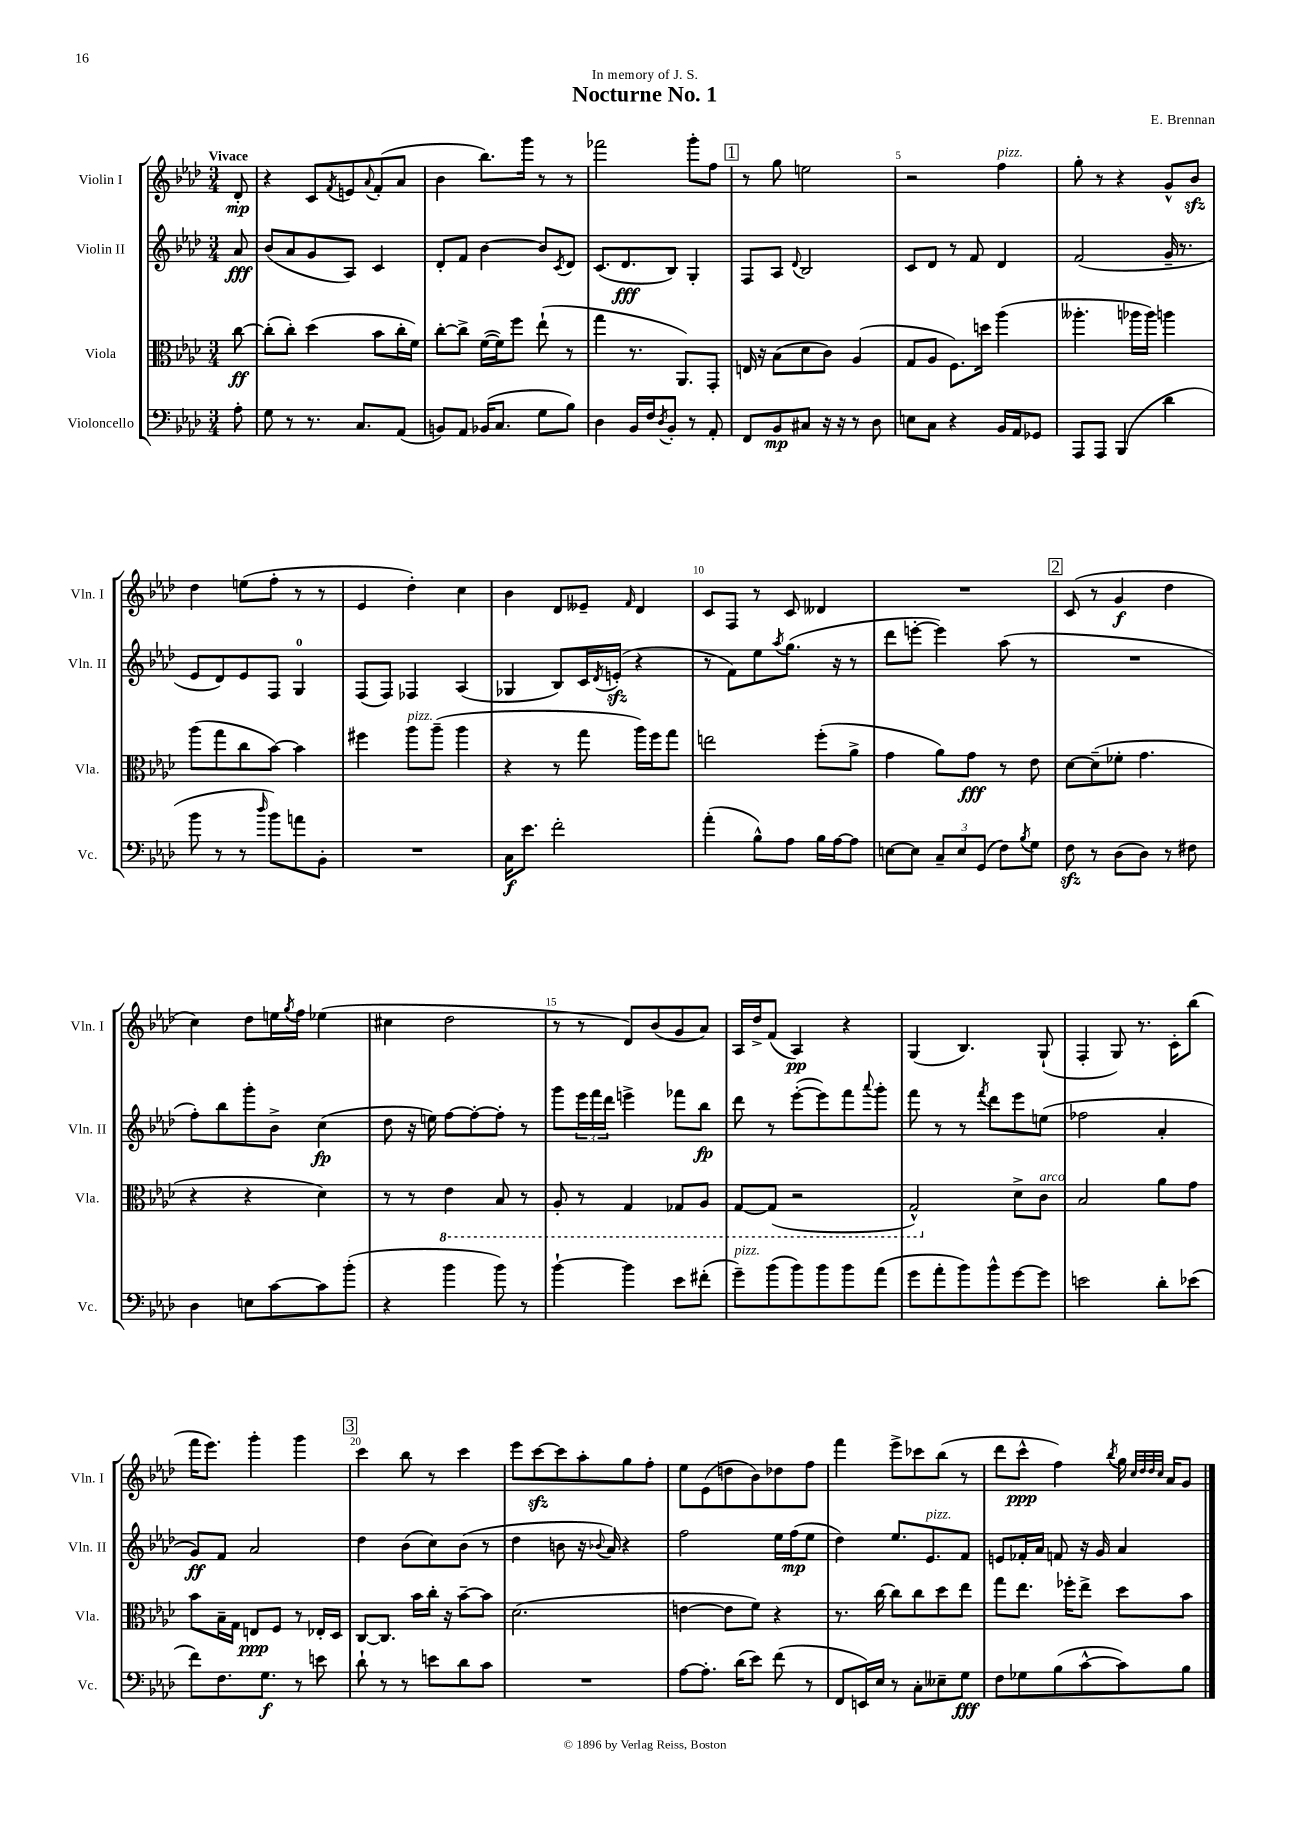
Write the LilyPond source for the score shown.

\header { title = "Nocturne No. 1" composer = "E. Brennan" dedication = "In memory of J. S." }
<<
\new StaffGroup <<
\new Staff = "s0" \with { instrumentName = "Violin I" shortInstrumentName = "Vln. I" } {
    \clef treble \key aes \major \numericTimeSignature \time 3/4 \partial 8 \tempo "Vivace"
    des'8-.\mp |
    r4 c'8 \acciaccatura { f'8 } e'8 \appoggiatura { aes'8 } f'8-.( aes'8 |
    bes'4 bes''8.) g'''16 r8 r8 |
    fes'''2 g'''8-. f''8 |
    \mark \markup { \box "1" } r8 g''8 e''2 |
    r2 f''4^\markup { \italic "pizz." } |
    g''8-. r8 r4 g'8-^ bes'8\sfz |
    des''4 e''8( f''8-. r8 r8 |
    ees'4 des''4-.) c''4 |
    bes'4 des'8 eeses'8-- \grace { f'16 } des'4 |
    c'8 f8 r8 c'8 deses'4 |
    R2. |
    \mark \markup { \box "2" } c'8( r8 g'4\f des''4 |
    c''4) des''8 e''16 \acciaccatura { g''8 } f''16 ees''4( |
    cis''4 des''2 |
    r8 r8 des'8) bes'8( g'8 aes'8) |
    aes16 des''16-> f'8( aes4\pp) r4 |
    g4( bes4.) g8-!( |
    f4-. g8) r8. c'16-. bes''8( |
    f'''16 ees'''8.) g'''4-. g'''4 |
    \mark \markup { \box "3" } c'''4 bes''8 r8 c'''4 |
    ees'''8 c'''8~\sfz c'''8 aes''8-. g''8 f''8-. |
    ees''8 ees'8( d''8 bes'8) des''8 f''8 |
    f'''4 ees'''8-> ces'''8 bes''8( r8 |
    des'''8 c'''8-^\ppp f''4) \acciaccatura { bes''8 } g''16 \grace { c''32 des''32 des''32 c''32 } aes'16 g'8 \bar "|." |
}
\new Staff = "s1" \with { instrumentName = "Violin II" shortInstrumentName = "Vln. II" } {
    \clef treble \key aes \major \numericTimeSignature \time 3/4 \partial 8
    aes'8\fff |
    bes'8( aes'8 g'8 aes8) c'4 |
    des'8-. f'8 bes'4~ bes'8 \acciaccatura { c'8 } des'8 |
    c'8.( des'8.\fff bes8) g4-. |
    \mark \markup { \box "1" } f8 aes8 \appoggiatura { des'8 } bes2 |
    c'8 des'8 r8 f'8 des'4 |
    f'2( g'16-- r8. |
    ees'8 des'8) ees'8 f8 g4-0 |
    f8( f8) fes4 aes4( |
    ges4 bes8) c'16 \acciaccatura { des'8 } e'16-.\sfz( r4 |
    r8 f'8) ees''8 \acciaccatura { aes''8 } g''8.( r16 r8 |
    des'''8 e'''8~-. e'''4) aes''8( r8 |
    \mark \markup { \box "2" } R2. |
    f''8-.) bes''8 g'''8-. bes'8-> c''4\fp( |
    des''8 r16 e''16) f''8~ f''8~-. f''8-. r8 |
    g'''8 \tuplet 3/2 { ees'''16 f'''16 des'''16 } e'''4-> fes'''8 bes''8\fp |
    des'''8 r8 ees'''8~-.( ees'''8) f'''8 \appoggiatura { aes'''8 } g'''8-. |
    f'''8 r8 r8 \acciaccatura { f'''8 } des'''8 ees'''8 e''8( |
    fes''2 aes'4-. |
    g'8\ff) f'8 aes'2 |
    \mark \markup { \box "3" } des''4 bes'8( c''8) bes'8( r8 |
    des''4 b'8 r16 \appoggiatura { bes'8 } aes'16) r4 |
    f''2 ees''16 f''16\mp( ees''8 |
    des''4) ees''8. ees'8.^\markup { \italic "pizz." } f'8 |
    e'8 fes'16-. aes'16 f'8 r16 g'16 aes'4 \bar "|." |
}
\new Staff = "s2" \with { instrumentName = "Viola" shortInstrumentName = "Vla." } {
    \clef alto \key aes \major \numericTimeSignature \time 3/4 \partial 8
    c''8~\ff |
    c''8-.( c''8-.) des''4( bes'8 c''16-. f'16) |
    c''8~-. c''8-> f'16~( f'16) f''8 ees''8-!( r8 |
    g''4 r8. aes,8.) g,8-. |
    \mark \markup { \box "1" } e16 r16 bes8( des'8 c'8) aes4( |
    g8 aes8 f8.) d''16 aes''4( |
    aeses''4.-. aes''16 aes''16) a''4 |
    aes''8( g''8 c''8 bes'8~) bes'4 |
    fis''4 aes''8^\markup { \italic "pizz." } aes''8--( aes''4 |
    r4 r8 g''8 aes''16) f''16 g''8 |
    e''2 f''8-.( aes'8-> |
    g'4 aes'8) g'8\fff r8 ees'8 |
    \mark \markup { \box "2" } des'8~ des'8--( fes'8-. g'4. |
    r4 r4 des'4) |
    r8 r8 \ottava #-1 ees4 bes,8 r8 |
    aes,8-. r8 g,4 ges,8 aes,8 |
    g,8~ g,8( r2 |
    g,2-^) \ottava #0 des'8-> c'8^\markup { \italic "arco" } |
    bes2 aes'8 g'8 |
    bes'8 bes16-- g16 e8\ppp f8 r8 ees16-. des16 |
    \mark \markup { \box "3" } c8~ c8. bes'16 c''16-. r16 bes'8~-- bes'8 |
    des'2.( |
    e'4~ e'8 f'8) r4 |
    r8. c''16~ c''8 c''8 des''8 ees''8 |
    g''8 ees''8. fes''16-. ees''8-> des''8 bes'8 \bar "|." |
}
\new Staff = "s3" \with { instrumentName = "Violoncello" shortInstrumentName = "Vc." } {
    \clef bass \key aes \major \numericTimeSignature \time 3/4 \partial 8
    aes8-. |
    g8 r8 r8. c8. aes,8( |
    b,8) aes,8 bes,16( c8. g8 bes8) |
    des4 bes,16 f16 \acciaccatura { des8 } bes,8-. r8 aes,8-. |
    \mark \markup { \box "1" } f,8 bes,8\mp cis8 r16 r16 r8 des8 |
    e8 c8 r4 bes,16 aes,16 ges,8 |
    aes,,8 aes,,8 bes,,4( des'4 |
    bes'8 r8 r8 \grace { des''16 } bes'8) a'8 bes,8-. |
    R2. |
    c16\f ees'8. f'2-. |
    aes'4-.( bes8-^) aes8 bes16 aes16~ aes8 |
    e8~ e8 \tuplet 3/2 { c8-- e8 g,8( } f8) \acciaccatura { bes8 } g8 |
    \mark \markup { \box "2" } f8\sfz r8 des8( des8) r8 fis8 |
    des4 e8 c'8~ c'8 bes'8-.( |
    r4 bes'4 bes'8) r8 |
    bes'4~-! bes'4 ees'8 fis'8-.( |
    g'8--^\markup { \italic "pizz." }) bes'8( bes'8) bes'8 bes'8 aes'8( |
    g'8 aes'8-. bes'8) bes'8-^ g'8~ g'8 |
    e'2 des'8-. ees'8( |
    f'8) f8. g8.\f r8 e'8 |
    \mark \markup { \box "3" } des'8-! r8 r8 e'8 des'8 c'8 |
    R2. |
    aes8~ aes8.-. des'16( ees'8) f'8( r8 |
    f,8 e,16) ees16 r8 c8-. eeses8-- g8\fff |
    f8 ges8 bes8( c'8~-^ c'8) bes8 \bar "|." |
}
>>
>>
\layout { \context { \Score \override BarNumber.break-visibility = ##(#f #t #t) barNumberVisibility = #(every-nth-bar-number-visible 5) } }
